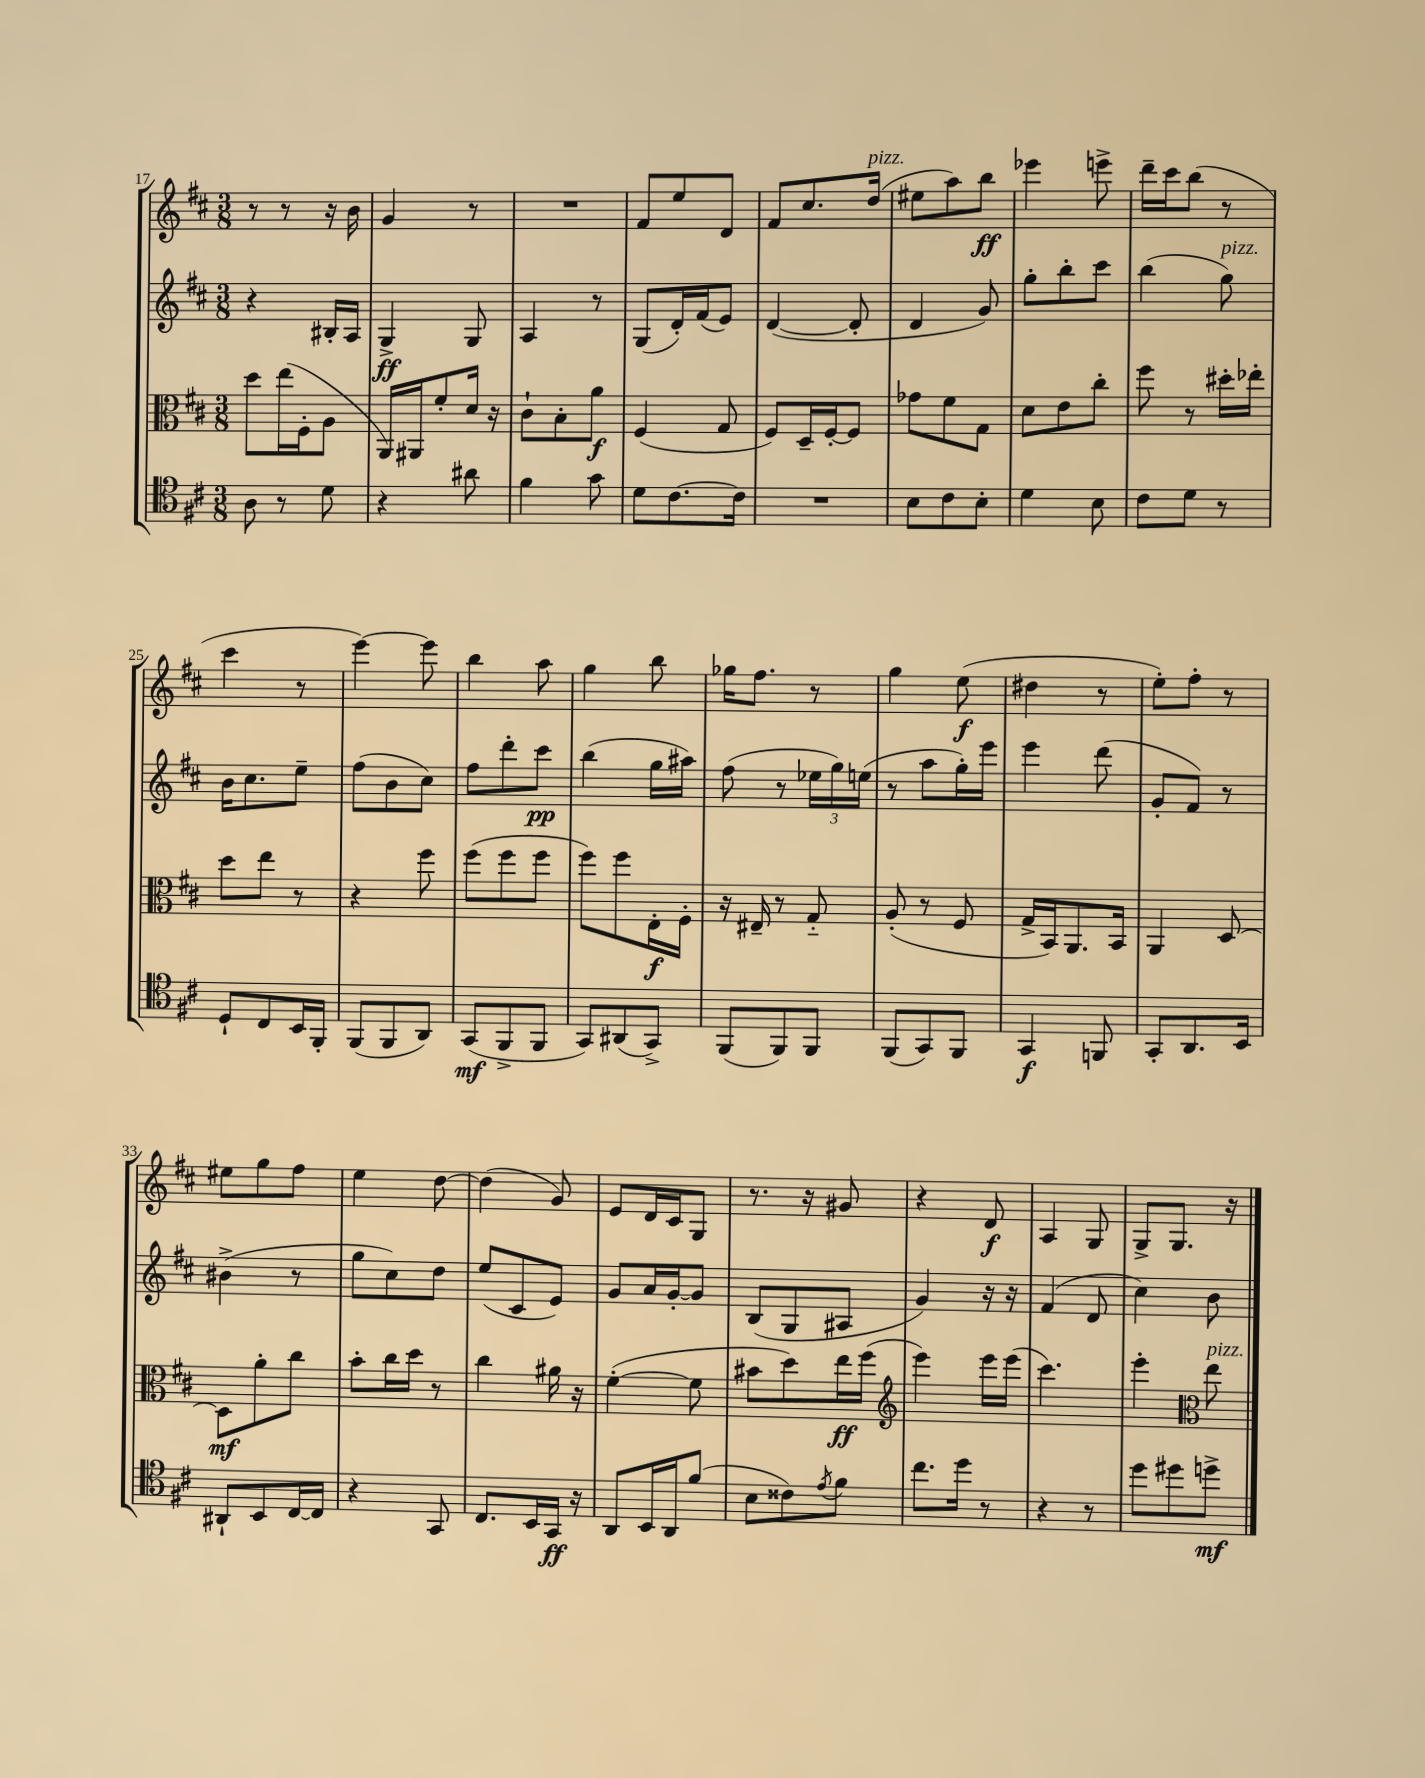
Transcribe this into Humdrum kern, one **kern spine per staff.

**kern	**dynam	**kern	**dynam	**kern	**dynam	**kern	**dynam
*part4	*part4	*part3	*part3	*part2	*part2	*part1	*part1
*staff4	*staff4	*staff3	*staff3	*staff2	*staff2	*staff1	*staff1
*clefC4	*	*clefC3	*	*clefG2	*	*clefG2	*
*k[f#c#]	*	*k[f#c#]	*	*k[f#c#]	*	*k[f#c#]	*
*M3/8	*	*M3/8	*	*M3/8	*	*M3/8	*
=17	=17	=17	=17	=17	=17	=17	=17
8A\	.	8dd\L	.	4r	.	8r	.
8r	.	(16ee\L	.	.	.	8r	.
.	.	16F#'\J	.	.	.	.	.
8d\	.	8A\J	.	16B#X'/LL	.	16r	.
.	.	.	.	16A/JJ	.	16b\	.
=18	=18	=18	=18	=18	=18	=18	=18
4r	.	16AA/LL)	.	4G^/	ff	4g/	.
.	.	16AA#X/J	.	.	.	.	.
.	.	8f#'/	.	.	.	.	.
8a#X\	.	16d/Jk	.	8G/	.	8r	.
.	.	16r	.	.	.	.	.
=19	=19	=19	=19	=19	=19	=19	=19
4f#\	.	8c#`\L	.	4A/	.	4.r	.
.	.	8B'\	.	.	.	.	.
8g\	.	8a\J	f	8r	.	.	.
=20	=20	=20	=20	=20	=20	=20	=20
8d\L	.	(4F#/	.	(8G/L	.	8f#/L	.
[8.c#\	.	.	.	16d'/L)	.	8ee/	.
.	.	.	.	(16f#/J	.	.	.
.	.	8G/	.	8e/J)	.	8d/J	.
16c#\Jk]	.	.	.	.	.	.	.
=21	=21	=21	=21	=21	=21	=21	=21
4.r	.	8F#/L)	.	([4d/	.	8f#/L	.
.	.	16D~/L	.	.	.	8.cc#/	.
.	.	[16F#'/J	.	.	.	.	.
.	.	8F#/J]	.	8d'/]	.	.	.
!	!	!	!	!	!	!LO:TX:a:i:t=pizz.	!
.	.	.	.	.	.	(16dd/Jk	.
=22	=22	=22	=22	=22	=22	=22	=22
8B\L	.	8g-X\L	.	4d/	.	8ee#X\L	.
8c#\	.	8f#\	.	.	.	8aa\)	.
8B'\J	.	8G\J	.	8g/)	.	8bb\J	ff
=23	=23	=23	=23	=23	=23	=23	=23
4d\	.	8d\L	.	8gg'\L	.	4eee-X\	.
.	.	8e\	.	8bb'\	.	.	.
8B\	.	8cc#'\J	.	8ccc#\J	.	8eeen^\	.
=24	=24	=24	=24	=24	=24	=24	=24
8c#\L	.	8ff#\	.	(4bb\	.	16ddd~\LL	.
.	.	.	.	.	.	16ccc#\J	.
8d\J	.	8r	.	.	.	(8bb\J	.
!	!	!	!	!LO:TX:a:i:t=pizz.	!	!	!
8r	.	16dd#X'\LL	.	8gg\)	.	8r	.
.	.	16ee-X'\JJ	.	.	.	.	.
!!LO:LB:g=z
=25	=25	=25	=25	=25	=25	=25	=25
8D`/L	.	8dd\L	.	16b\KL	.	4ccc#\	.
.	.	.	.	8.cc#\	.	.	.
8C#/	.	8ee\J	.	.	.	.	.
16BB/L	.	8r	.	8ee~\J	.	8r	.
16FF#'/JJ	.	.	.	.	.	.	.
=26	=26	=26	=26	=26	=26	=26	=26
(8FF#/L	.	4r	.	(8ff#\L	.	[4eee\)	.
8FF#/	.	.	.	8b\	.	.	.
8AA/J)	.	8ff#\	.	8cc#\J)	.	8eee\]	.
=27	=27	=27	=27	=27	=27	=27	=27
(8GG/L	mf	(8ff#\L	.	8ff#\L	.	4bb\	.
8FF#^/	.	8ff#\	.	8ddd'\	.	.	.
8FF#/J	.	8ff#\J	.	8ccc#\J	pp	8aa\	.
=28	=28	=28	=28	=28	=28	=28	=28
8GG/L)	.	8ff#\L)	.	(4bb\	.	4gg\	.
(8AA#X/	.	8ff#\	.	.	.	.	.
8GG^/J)	.	16E'\L	f	16gg\LL	.	8bb\	.
.	.	16F#'\JJ	.	16aa#X\JJ)	.	.	.
=29	=29	=29	=29	=29	=29	=29	=29
(8FF#/L	.	16r	.	(8ff#\	.	16gg-X\KL	.
.	.	16E#X~/	.	.	.	8.ff#\J	.
8FF#/)	.	8r	.	8r	.	.	.
8FF#/J	.	8G/	.	24ee-X\LL	.	8r	.
.	.	.	.	24gg\)	.	.	.
.	.	.	.	(24een\JJ	.	.	.
=30	=30	=30	=30	=30	=30	=30	=30
(8FF#/L	.	(8A'/	.	8r	.	4gg\	.
8GG/)	.	8r	.	8aa\L	.	.	.
8FF#/J	.	8F#/	.	16gg'\L)	.	(8ee\	f
.	.	.	.	16eee\JJ	.	.	.
=31	=31	=31	=31	=31	=31	=31	=31
4GG/	f	16G^/LL	.	4eee\	.	4dd#X\	.
.	.	16BB/J)	.	.	.	.	.
.	.	8.AA/	.	.	.	.	.
8FFn/	.	.	.	(8ddd\	.	8r	.
.	.	16BB/Jk	.	.	.	.	.
=32	=32	=32	=32	=32	=32	=32	=32
8GG'/L	.	4AA/	.	8g'/L	.	8ee'\L)	.
8.AA/	.	.	.	8f#/J)	.	8ff#'\J	.
.	.	[8D/	.	8r	.	8r	.
16BB/Jk	.	.	.	.	.	.	.
!!LO:LB:g=z
=33	=33	=33	=33	=33	=33	=33	=33
8AA#X`/L	.	8D\L]	mf	(4b#X^\	.	8ee#X\L	.
8BB/	.	8a'\	.	.	.	8gg\	.
[16C#/L	.	8cc#\J	.	8r	.	8ff#\J	.
16C#/JJ]	.	.	.	.	.	.	.
=34	=34	=34	=34	=34	=34	=34	=34
4r	.	8b'\L	.	8gg\L	.	4ee\	.
.	.	16cc#\L	.	8cc#\)	.	.	.
.	.	16dd\JJ	.	.	.	.	.
8GG/	.	8r	.	8dd\J	.	[8dd\	.
=35	=35	=35	=35	=35	=35	=35	=35
8.C#/L	.	4cc#\	.	(8ee/L	.	(4dd\]	.
.	.	.	.	8c#/	.	.	.
16BB/L	.	.	.	.	.	.	.
16GG/JJ	ff	16a#X\	.	8e/J)	.	8g/)	.
16r	.	16r	.	.	.	.	.
=36	=36	=36	=36	=36	=36	=36	=36
8AA/L	.	([4f#'\	.	8g/L	.	8e/L	.
16BB/L	.	.	.	16a/L	.	16d/L	.
16AA/J	.	.	.	[16g'/J	.	16c#/J	.
(8f#/J	.	8f#\]	.	8g/J]	.	8G/J	.
=37	=37	=37	=37	=37	=37	=37	=37
8B\L	.	8b#X\L	.	(8B/L	.	8.r	.
8c##X\)	.	8dd\)	.	8G/	.	.	.
.	.	.	.	.	.	16r	.
8qe/	.	.	.	.	.	.	.
8f#\J	.	16ee\L	ff	8A#X/J	.	8g#X/	.
.	.	(16ff#\JJ	.	.	.	.	.
=38	=38	=38	=38	=38	=38	=38	=38
*	*	*clefG2	*	*	*	*	*
8.cc#\L	.	4eee\)	.	4g/)	.	4r	.
16dd\Jk	.	.	.	.	.	.	.
8r	.	16eee\LL	.	16r	.	8d/	f
.	.	(16eee\JJ	.	16r	.	.	.
=39	=39	=39	=39	=39	=39	=39	=39
4r	.	4.ccc#\)	.	(4f#/	.	4A/	.
8r	.	.	.	8d/	.	8G/	.
=40	=40	=40	=40	=40	=40	=40	=40
8dd\L	.	4eee'\	.	4cc#\)	.	8G^/L	.
8dd#X\	.	.	.	.	.	8.G/J	.
*	*	*clefC3	*	*	*	*	*
!	!	!LO:TX:a:i:t=pizz.	!	!	!	!	!
8ddn^\J	mf	8ee\	.	8b\	.	.	.
.	.	.	.	.	.	16r	.
==	==	==	==	==	==	==	==
*-	*-	*-	*-	*-	*-	*-	*-
